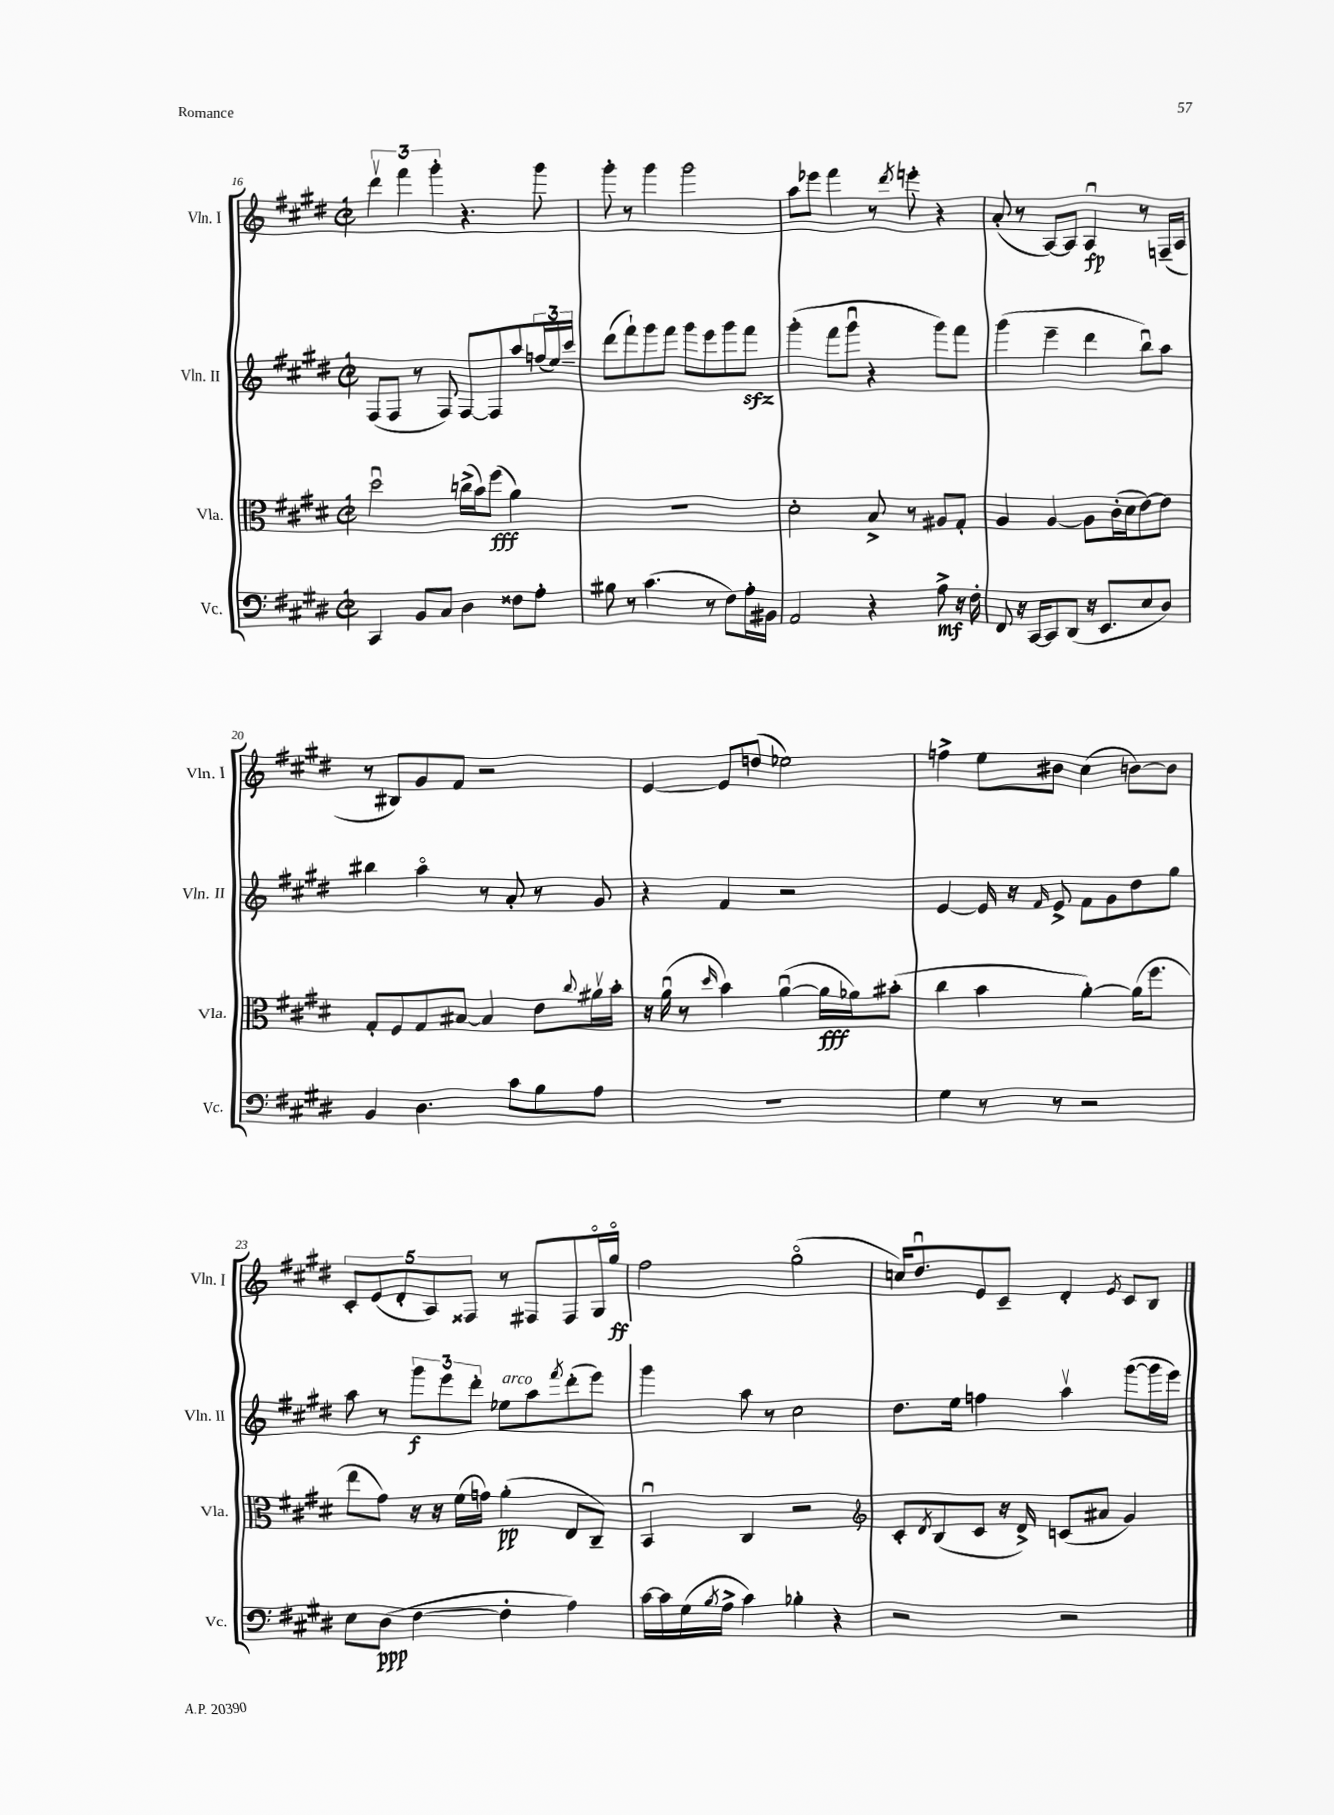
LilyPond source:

<<
\new StaffGroup <<
\new Staff = "s0" \with { instrumentName = "Vln. I" shortInstrumentName = "Vln. I" } {
    \clef treble \key e \major \defaultTimeSignature \time 2/2
    \tuplet 3/2 { dis'''4\upbow fis'''4 gis'''4-. } r4. gis'''8 |
    gis'''8-. r8 gis'''4 gis'''2 |
    a''8 ees'''8 fis'''4 r8 \acciaccatura { dis'''8 } e'''8-. r4 |
    a'8-.( r8 a8~) a8 a4\downbow\fp r8 f16--( a16 |
    r8 bis8) gis'8 fis'8 r2 |
    e'4~ e'8 d''8( ees''2) |
    f''4-> e''8 bis'8 cis''4( b'8~) b'8 |
    \tuplet 5/4 { cis'8-. e'8( dis'8-. a8) fisis8 } r8 fis8 fis8 gis16\flageolet gis''16\flageolet\ff |
    fis''2 gis''2\flageolet( |
    c''16) dis''8.\downbow e'8 cis'8-- dis'4-. \acciaccatura { e'8 } cis'8 b8 \bar "|." |
}
\new Staff = "s1" \with { instrumentName = "Vln. II" shortInstrumentName = "Vln. II" } {
    \clef treble \key e \major \defaultTimeSignature \time 2/2
    fis8( fis8 r8 fis8) fis8~ fis8 a''8 \tuplet 3/2 { f''16( e''16) cis'''16-- } |
    dis'''8( fis'''8-!) gis'''8 fis'''8 gis'''8 e'''8 gis'''8 fis'''8\sfz |
    gis'''4-.( fis'''8 gis'''8\downbow r4 gis'''8) fis'''8 |
    gis'''4( e'''4-- dis'''4 b''8\downbow) a''8 |
    bis''4 a''4\flageolet r8 a'8-. r8 gis'8 |
    r4 fis'4 r2 |
    e'4~ e'16 r16 \grace { fis'16 } e'8-> fis'8 gis'8 dis''8 gis''8 |
    a''8 r8 \tuplet 3/2 { gis'''8\f e'''8 dis'''8-. } ees''8^\markup { \italic "arco" } a''8 \acciaccatura { fis'''8 } dis'''8-.( e'''8) |
    gis'''4 a''8 r8 cis''2 |
    dis''8. e''16 f''4 a''4\upbow gis'''8~( gis'''16 e'''16) \bar "|." |
}
\new Staff = "s2" \with { instrumentName = "Vla." shortInstrumentName = "Vla." } {
    \clef alto \key e \major \defaultTimeSignature \time 2/2
    dis''2\downbow c''16->( b'16) fis''8\fff( a'4) |
    R1 |
    dis'2-. b8-> r8 ais8 gis8-. |
    a4 a4~ a8 cis'16-.( dis'16 e'8~) e'8 |
    gis8-. fis8 gis8 bis8~ bis4 e'8 \appoggiatura { cis''8 } ais'16\upbow b'16-. |
    r16 a'16\downbow( r8 \grace { dis''16 } b'4) a'4~\downbow( a'16\fff aes'16) bis'8-.( |
    cis''4 b'4 a'4~-.) a'16( fis''8. |
    e''8 gis'8) r16 r16 fis'16( g'16) a'4-.\pp( e8 cis8--) |
    b,4\downbow cis4 r2 |
    \clef treble cis'8-. \acciaccatura { dis'8 } b8( cis'8 r16 dis'16->) c'8( ais'8 gis'4) \bar "|." |
}
\new Staff = "s3" \with { instrumentName = "Vc." shortInstrumentName = "Vc." } {
    \clef bass \key e \major \defaultTimeSignature \time 2/2
    cis,4 b,8 cis8 dis4 fisis8 a8-. |
    bis8 r8 cis'4.( r8 fis8) a16-. bis,16 |
    a,2 r4 a8->\mf r16 fis16-. |
    fis,8 r16 cis,16~ cis,8 dis,8( r16 e,8. e8 dis8) |
    b,4 dis4. cis'8 b8 a8 |
    R1 |
    gis4 r8 r8 r2 |
    e8 dis8\ppp( fis4~ fis4-. a4) |
    cis'16~ cis'16 gis16( \acciaccatura { b8 } a16-> cis'4) bes4-. r4 |
    r2 r2 \bar "|." |
}
>>
>>
\layout { \context { \Score currentBarNumber = #16 } }
